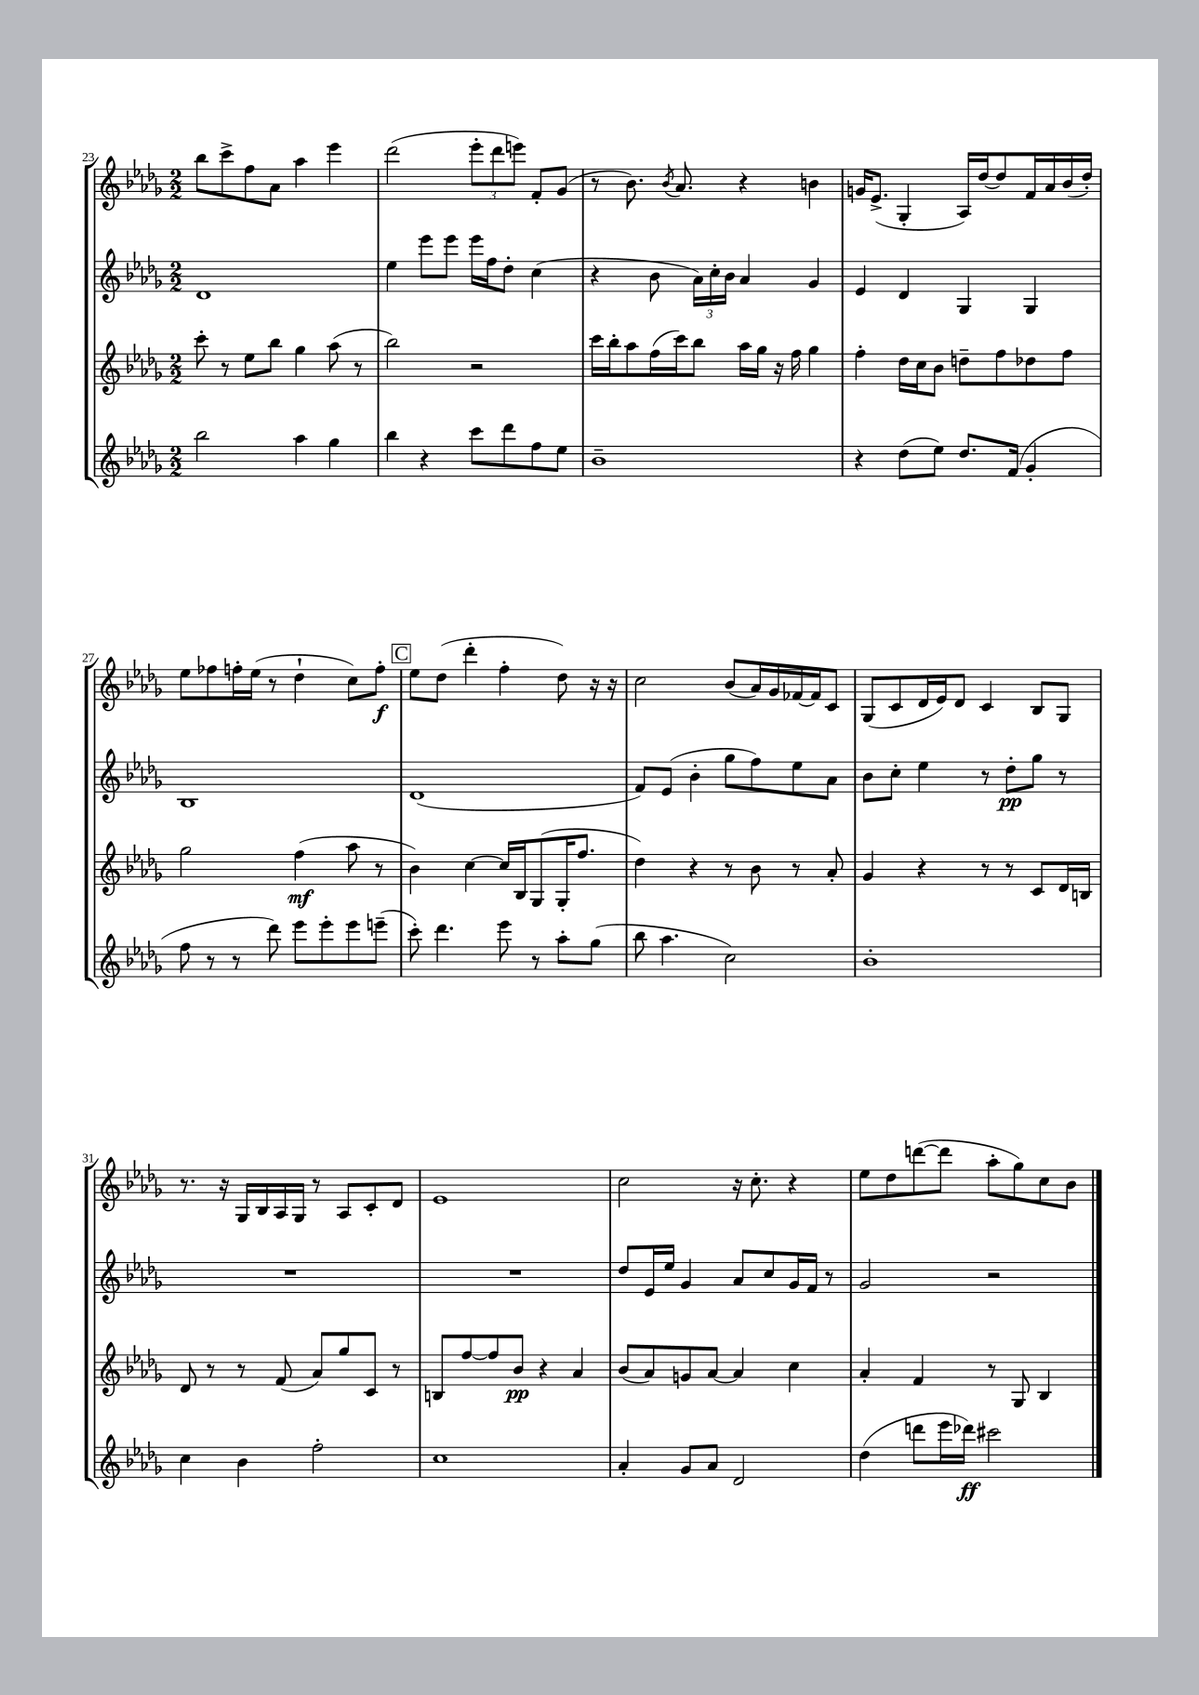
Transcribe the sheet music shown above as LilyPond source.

<<
\new StaffGroup <<
\new Staff = "s0" {
    \clef treble \key des \major \numericTimeSignature \time 2/2
    \autoBeamOff bes''8[ c'''8-> f''8 aes'8] aes''4 ees'''4 |
    des'''2( \tuplet 3/2 { ees'''8[-. des'''8 e'''8]) } f'8[-. ges'8]( |
    r8 bes'8.) \acciaccatura { bes'8 } aes'8. r4 b'4 |
    g'16[ ees'8.]->( ges4-. aes16[) des''16~ des''8 f'16 aes'16 bes'16( des''16]-.) |
    ees''8[ fes''8 f''16-. ees''16]( r8 des''4-! c''8[) f''8]-.\f |
    \mark \markup { \box "C" } ees''8[ des''8]( des'''4-. f''4-. des''8) r16 r16 |
    c''2 bes'8[( aes'16) ges'16 fes'16~ fes'16 c'8] |
    ges8[( c'8 des'16 ees'16) des'8] c'4 bes8[ ges8] |
    r8. r16 ges16[ bes16 aes16 ges16] r8 aes8[ c'8-. des'8] |
    ees'1 |
    c''2 r16 c''8.-. r4 |
    ees''8[ des''8 d'''8~( d'''8] aes''8[-. ges''8) c''8 bes'8] \bar "|." |
}
\new Staff = "s1" {
    \clef treble \key des \major \numericTimeSignature \time 2/2
    \autoBeamOff des'1 |
    ees''4 ees'''8[ ees'''8] ees'''16[ f''16 des''8]-. c''4( |
    r4 bes'8 \tuplet 3/2 { aes'16[) c''16-. bes'16] } aes'4 ges'4 |
    ees'4 des'4 ges4 ges4 |
    bes1 |
    \mark \markup { \box "C" } des'1( |
    f'8[) ees'8]( bes'4-. ges''8[ f''8) ees''8 aes'8] |
    bes'8[ c''8]-. ees''4 r8 des''8[-.\pp ges''8] r8 |
    R1 |
    R1 |
    des''8[ ees'16 ees''16] ges'4 aes'8[ c''8 ges'16 f'16] r8 |
    ges'2 r2 \bar "|." |
}
\new Staff = "s2" {
    \clef treble \key des \major \numericTimeSignature \time 2/2
    \autoBeamOff c'''8-. r8 ees''8[ bes''8] ges''4 aes''8( r8 |
    bes''2) r2 |
    c'''16[ bes''16-. aes''8 f''16( c'''16) bes''8] aes''16[ ges''16] r16 f''16 ges''4 |
    f''4-. des''16[ c''16 bes'8] d''8[-- f''8 des''8 f''8] |
    ges''2 f''4\mf( aes''8 r8 |
    \mark \markup { \box "C" } bes'4) c''4~ c''16[ bes16 ges8( ges16-. f''8.] |
    des''4) r4 r8 bes'8 r8 aes'8-. |
    ges'4 r4 r8 r8 c'8[ des'16 b16] |
    des'8 r8 r8 f'8( aes'8[) ges''8 c'8] r8 |
    b8[ f''8~ f''8 bes'8]\pp r4 aes'4 |
    bes'8[( aes'8) g'8 aes'8]~ aes'4 c''4 |
    aes'4-. f'4 r8 ges8 bes4 \bar "|." |
}
\new Staff = "s3" {
    \clef treble \key des \major \numericTimeSignature \time 2/2
    \autoBeamOff bes''2 aes''4 ges''4 |
    bes''4 r4 c'''8[ des'''8 f''8 ees''8] |
    bes'1-- |
    r4 des''8[( ees''8]) des''8.[ f'16]( ges'4-. |
    f''8 r8 r8 des'''8) ees'''8[ ees'''8-. ees'''8 e'''8]--( |
    \mark \markup { \box "C" } c'''8-.) des'''4. ees'''8 r8 aes''8[-. ges''8]( |
    bes''8 aes''4. c''2) |
    bes'1-. |
    c''4 bes'4 f''2-. |
    c''1 |
    aes'4-. ges'8[ aes'8] des'2 |
    des''4( d'''8[ ees'''16 des'''16]\ff) cis'''2 \bar "|." |
}
>>
>>
\layout { \context { \Score currentBarNumber = #23 } }
